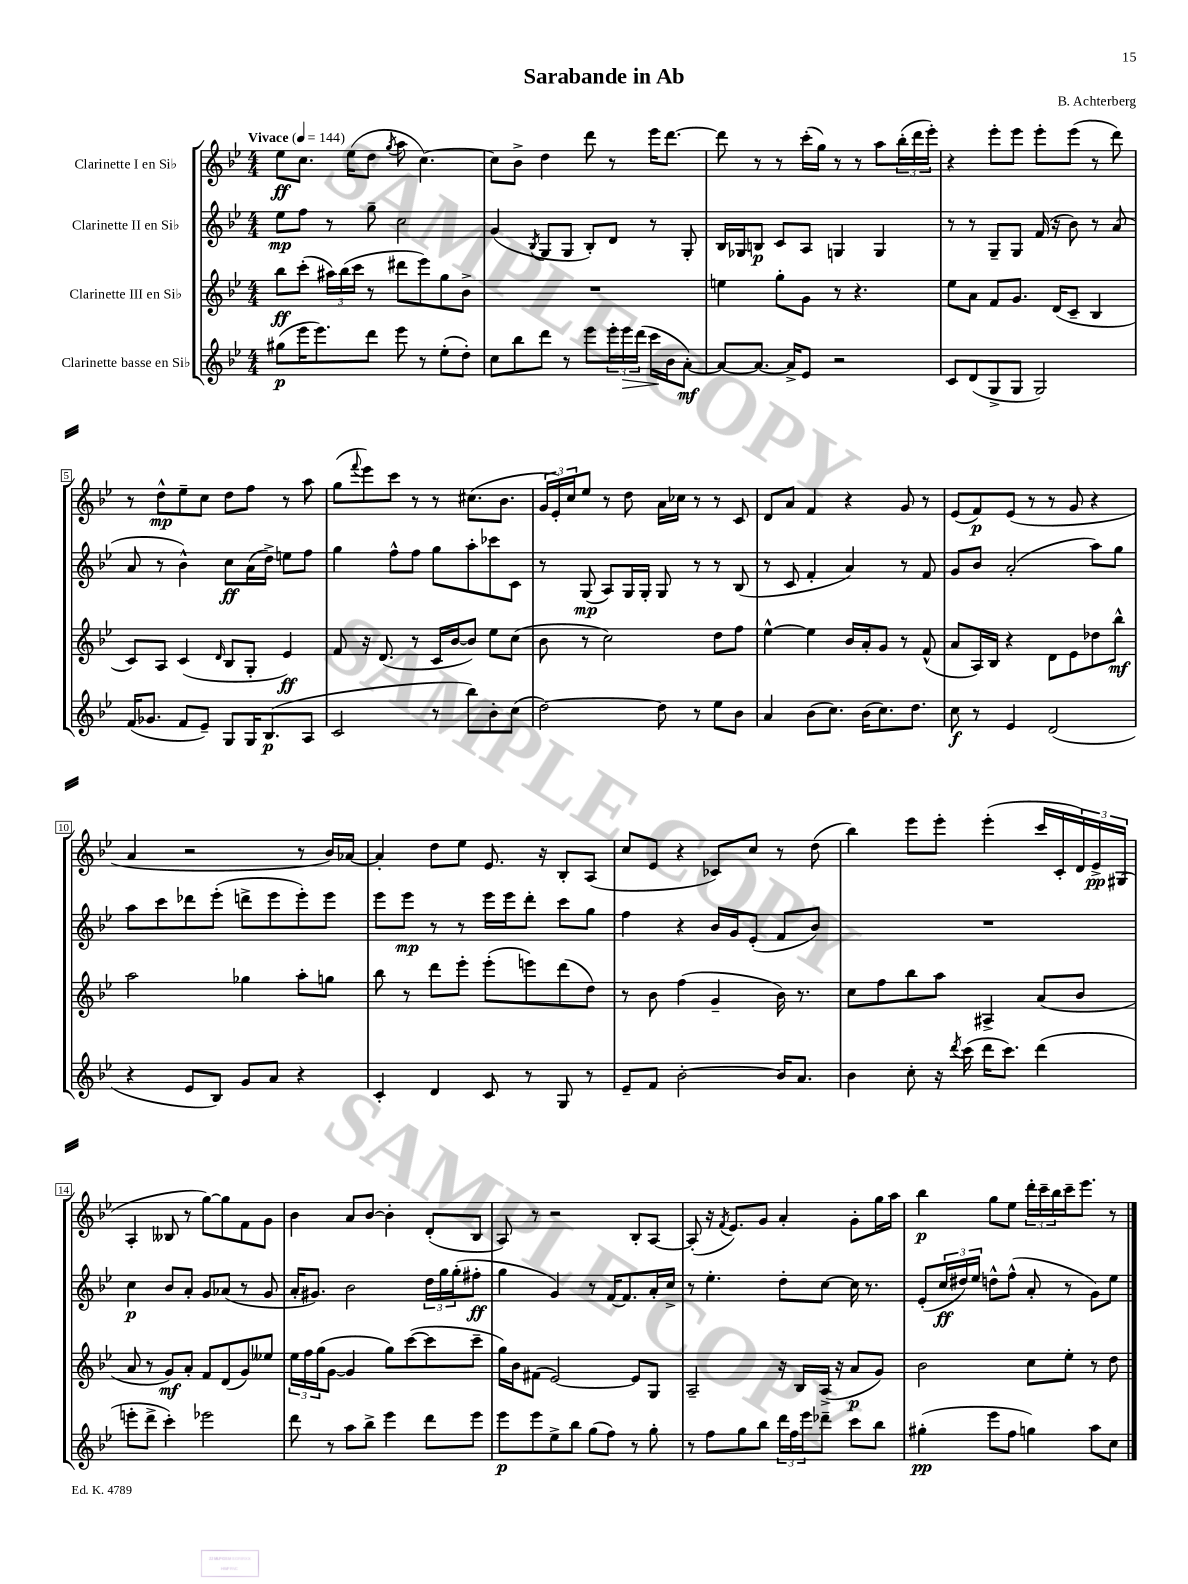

**kern	**dynam	**kern	**dynam	**kern	**dynam	**kern	**dynam
*part4	*part4	*part3	*part3	*part2	*part2	*part1	*part1
*staff4	*staff4	*staff3	*staff3	*staff2	*staff2	*staff1	*staff1
*I"Clarinette basse en Si♭	*	*I"Clarinette III en Si♭	*	*I"Clarinette II en Si♭	*	*I"Clarinette I en Si♭	*
*clefG2	*	*clefG2	*	*clefG2	*	*clefG2	*
*k[b-e-]	*	*k[b-e-]	*	*k[b-e-]	*	*k[b-e-]	*
*M4/4	*	*M4/4	*	*M4/4	*	*M4/4	*
*MM144	*	*MM144	*	*MM144	*	*MM144	*
=1	=1	=1	=1	=1	=1	=1	=1
!	!	!	!	!	!	!LO:TX:a:B:t=Vivace	!
(8gg#X\L	p	8bb-\L	ff	8ee-\L	mp	8ee-\L	ff
16eee-\K	.	(8ccc'\J	.	8ff\J	.	8.cc\J	.
8.eee-\)	.	.	.	.	.	.	.
.	.	24aa#X\LL)	.	8r	.	.	.
.	.	(24bb-\	.	.	.	.	.
.	.	.	.	.	.	(16ee-\KL	.
.	.	24ccc\JJ	.	.	.	.	.
8ddd\J	.	8r	.	8gg~\	.	8dd\J	.
.	.	.	.	.	.	8qgg/	.
8eee-\	.	8ddd#X\L	.	2cc\	.	8aa\	.
8r	.	8eee-\)	.	.	.	[4.cc\)	.
(8ee-'\L	.	8gg\	.	.	.	.	.
8dd'\J)	.	8b-^\J	.	.	.	.	.
=2	=2	=2	=2	=2	=2	=2	=2
8cc\L	.	1r	.	(4g/	.	8cc\L]	.
8bb-\	.	.	.	.	.	8b-^\J	.
.	.	.	.	8qB-/	.	.	.
8ddd\J	.	.	.	8G/L	.	4dd\	.
8r	.	.	.	8G/J	.	.	.
8eee-\L	.	.	.	8B-'/L)	.	8ddd\	.
24eee-'\L	.	.	.	8d/J	.	8r	.
!	!LO:HP:b	!	!	!	!	!	!
24eee-\	>	.	.	.	.	.	.
(24ddd\JJ	.	.	.	.	.	.	.
16ccc\LL	.	.	.	8r	.	16eee-\KL	.
16b-\J	]	.	.	.	.	[8.ddd\J	.
[8a'\J)	mf	.	.	8G'/	.	.	.
=3	=3	=3	=3	=3	=3	=3	=3
8a/L_	.	4een\	.	16B-/LL	.	8ddd\]	.
.	.	.	.	16G-X/J	.	.	.
8.a/J_	.	.	.	8Bn/J	p	8r	.
.	.	8gg'\L	.	8c/L	.	8r	.
16a^/KL]	.	.	.	.	.	.	.
8e-/J	.	8g\J	.	8A/J	.	(16ccc'\LL	.
.	.	.	.	.	.	16gg\JJ)	.
2r	.	8r	.	4Gn/	.	8r	.
.	.	4.r	.	.	.	8r	.
.	.	.	.	4G/	.	8aa\L	.
.	.	.	.	.	.	(24bb-'\L	.
.	.	.	.	.	.	24ddd\	.
.	.	.	.	.	.	24eee-'\JJ)	.
=4	=4	=4	=4	=4	=4	=4	=4
8c/L	.	8ee-\L	.	8r	.	4r	.
(8d/	.	8a\J	.	8r	.	.	.
8G^/	.	8f/L	.	8G~/L	.	8eee-'\L	.
8G/J	.	8.g/J	.	8G/J	.	8eee-\J	.
2G/)	.	.	.	(16f/	.	8eee-'\L	.
.	.	(16d/KL	.	16r	.	.	.
.	.	8c~/J	.	8b-\)	.	(8eee-\J	.
.	.	4B-/	.	8r	.	8r	.
.	.	.	.	(8a/	.	8ddd\)	.
!!LO:LB:g=z
=5	=5	=5	=5	=5	=5	=5	=5
(16f/KL	.	8c/L)	.	8a/	.	8r	.
8.g-X/J	.	.	.	.	.	.	.
.	.	8A/J	.	8r	.	8dd^^\L	mp
8f/L	.	(4c/	.	4b-^^\)	.	8ee-~\	.
8e-~/J)	.	.	.	.	.	8cc\J	.
.	.	16qqd/	.	.	.	.	.
8G/L	.	8B-/L	.	8cc\L	ff	8dd\L	.
16G/K	.	8G'/J	.	(16a\L	.	8ff\J	.
(8.B-/	p	.	.	16dd^\JJ)	.	.	.
.	.	4e-/)	ff	8een\L	.	8r	.
8A/J	.	.	.	8ff\J	.	8aa\	.
=6	=6	=6	=6	=6	=6	=6	=6
2c/	.	8f/	.	4gg\	.	(8gg\L	.
.	.	.	.	.	.	8qqfff/	.
.	.	16r	.	.	.	8eee-\)	.
.	.	(8.d/	.	.	.	.	.
.	.	.	.	8ff^^\L	.	8ccc\J	.
.	.	8r	.	8ff\J	.	8r	.
8r	.	16c/LL	.	8gg\L	.	8r	.
.	.	[16b-/J	.	.	.	.	.
8bb-\L)	.	8b-/J])	.	8aa'\	.	(8.cc#X\L	.
8b-'\	.	8ee-\L	.	8ccc-X\	.	.	.
.	.	.	.	.	.	8.b-\J	.
(8cc\J	.	(8cc\J	.	8c\J	.	.	.
=7	=7	=7	=7	=7	=7	=7	=7
[2dd\)	.	8b-\	.	8r	.	24g/LL	.
.	.	.	.	.	.	24e-'/)	.
.	.	.	.	.	.	24cc/J	.
.	.	8r	.	(8G/	mp	8ee-/J	.
.	.	2cc\)	.	8A/L)	.	8r	.
.	.	.	.	16G/L	.	8dd\	.
.	.	.	.	16G'/JJ	.	.	.
8dd\]	.	.	.	8G/	.	16a\LL	.
.	.	.	.	.	.	16cc-X\JJ	.
8r	.	.	.	8r	.	8r	.
8ee-\L	.	8dd\L	.	8r	.	8r	.
8b-\J	.	8ff\J	.	(8B-/	.	8c/	.
=8	=8	=8	=8	=8	=8	=8	=8
4a/	.	[4ee-^^\	.	8r	.	8d/L	.
.	.	.	.	8c/	.	8a/J	.
(8b-\L	.	4ee-\]	.	4f'/	.	4f/	.
8.cc\J)	.	.	.	.	.	.	.
.	.	16b-/LL	.	4a/)	.	4r	.
(16b-\KL	.	16a'/J	.	.	.	.	.
8.cc\)	.	8g/J	.	.	.	.	.
.	.	8r	.	8r	.	8g/	.
8.dd\J	.	.	.	.	.	.	.
.	.	(8f^^/	.	8f/	.	8r	.
=9	=9	=9	=9	=9	=9	=9	=9
8cc\	f	8a/L	.	8g/L	.	(8e-/L	.
8r	.	16A/L)	.	8b-/J	.	8f/)	p
.	.	16B-/JJ	.	.	.	.	.
4e-/	.	4r	.	(2a'/	.	(8e-/J	.
.	.	.	.	.	.	8r	.
(2d/	.	8d\L	.	.	.	8r	.
.	.	8e-\	.	.	.	8g/	.
.	.	8dd-X\	.	8aa\L)	.	4r	.
.	.	8bb-^^\J	mf	8gg\J	.	.	.
!!LO:LB:g=z
=10	=10	=10	=10	=10	=10	=10	=10
4r	.	2aa\	.	8aa\L	.	4a/	.
.	.	.	.	8ccc\	.	.	.
8e-/L	.	.	.	8ddd-X\	.	2r	.
8B-/J)	.	.	.	(8eee-'\J	.	.	.
8g/L	.	4gg-X\	.	8dddn^\L	.	.	.
8a/J	.	.	.	8eee-\	.	.	.
4r	.	8aa'\L	.	8eee-'\)	.	8r	.
.	.	8ggn\J	.	8eee-\J	.	16b-/LL)	.
.	.	.	.	.	.	[16a-X/JJ	.
=11	=11	=11	=11	=11	=11	=11	=11
4c'/	.	8bb-\	.	8eee-\L	.	4a-'/]	.
.	.	8r	.	8eee-\J	mp	.	.
4d/	.	8ddd\L	.	8r	.	8dd\L	.
.	.	8eee-'\J	.	8r	.	8ee-\J	.
8c/	.	(8eee-'\L	.	16eee-\LL	.	8.e-/	.
.	.	.	.	16eee-\J	.	.	.
8r	.	8eeen\)	.	8ddd'\J	.	.	.
.	.	.	.	.	.	16r	.
8G/	.	(8ddd\	.	8ccc\L	.	8B-'/L	.
8r	.	8dd\J)	.	8gg\J	.	(8A/J	.
=12	=12	=12	=12	=12	=12	=12	=12
8e-~/L	.	8r	.	4ff\	.	8cc/L	.
8f/J	.	8b-\	.	.	.	8e-/J	.
[2b-'\	.	(4ff\	.	4r	.	4r	.
.	.	4g~/	.	16b-/LL	.	8c-X/L)	.
.	.	.	.	16g/J	.	.	.
.	.	.	.	(8e-'/J	.	8cc/J	.
16b-/KL]	.	16b-\)	.	8f/L	.	8r	.
8.a/J	.	8.r	.	.	.	.	.
.	.	.	.	8b-/J)	.	(8dd\	.
=13	=13	=13	=13	=13	=13	=13	=13
4b-\	.	8cc\L	.	1r	.	4bb-\)	.
.	.	8ff\	.	.	.	.	.
8cc'\	.	8bb-\	.	.	.	8eee-\L	.
16r	.	8aa\J	.	.	.	8eee-'\J	.
8qddd/	.	.	.	.	.	.	.
(16ccc\	.	.	.	.	.	.	.
16ddd\KL	.	4A#X^/	.	.	.	(4eee-'\	.
8.ccc\J)	.	.	.	.	.	.	.
(4ddd\	.	(8a/L	.	.	.	16ccc/LL	.
.	.	.	.	.	.	16c'/	.
.	.	8b-/J	.	.	.	24d/)	.
.	.	.	.	.	.	24e-^/	pp
.	.	.	.	.	.	(24G#X/JJ	.
!!LO:LB:g=z
=14	=14	=14	=14	=14	=14	=14	=14
8eeen'\L	.	8a/	.	4cc\	p	4A'/	.
8ddd^\J	.	8r	.	.	.	.	.
4ccc'\)	.	8g/L)	mf	8b-/L	.	8B--X/	.
.	.	8a'/J	.	8a'/J	.	8r	.
2eee-X\	.	8f/L	.	8g/L	.	[8gg\L)	.
.	.	(8d/	.	(8a-X/J	.	8gg\]	.
.	.	8g/)	.	8r	.	8f\	.
.	.	8ee--X/J	.	8g/	.	8g\J	.
=15	=15	=15	=15	=15	=15	=15	=15
8ddd\	.	24ee-\LL	.	16a'/KL	.	4b-\	.
.	.	24ff\	.	.	.	.	.
.	.	.	.	8.g#X/J)	.	.	.
.	.	(24gg\J	.	.	.	.	.
8r	.	[8g\J	.	.	.	.	.
8aa\L	.	4g/]	.	2b-\	.	8a/L	.
8bb-^\J	.	.	.	.	.	[8b-/J	.
4eee-\	.	8gg\L)	.	.	.	4b-'\]	.
.	.	([8ccc\	.	.	.	.	.
8ddd\L	.	8ccc\]	.	24dd\LL	.	(8d'/L	.
.	.	.	.	24gg\	.	.	.
.	.	.	.	(24gg'\J	.	.	.
8eee-\J	.	8ccc~\J	.	8ff#X'\J	ff	8B-/J	.
=16	=16	=16	=16	=16	=16	=16	=16
8eee-\L	p	16gg\LL)	.	4gg\	.	8A/)	.
.	.	16b-\J	.	.	.	.	.
8eee-\	.	(8f#X\J	.	.	.	8r	.
8ee-^\	.	[2e-/)	.	4g/)	.	2r	.
8bb-\J	.	.	.	.	.	.	.
(8gg\L	.	.	.	8r	.	.	.
8ff\J)	.	.	.	[16f/KL	.	.	.
.	.	.	.	8.f/]	.	.	.
8r	.	8e-/L]	.	.	.	8B-'/L	.
8gg'\	.	8G/J	.	16a'/L	.	[8A/J	.
.	.	.	.	16cc^/JJ	.	.	.
=17	=17	=17	=17	=17	=17	=17	=17
8r	.	2A~/	.	8r	.	(8A'/]	.
8ff\L	.	.	.	4.ee-'\	.	16r	.
.	.	.	.	.	.	8qf/	.
.	.	.	.	.	.	8.e-/L)	.
8gg\	.	.	.	.	.	.	.
8bb-\J	.	.	.	.	.	8g/J	.
24ddd\LL	.	16r	.	8dd'\L	.	4a'/	.
24ff\	.	.	.	.	.	.	.
.	.	16B-/LL	.	.	.	.	.
24eee-\J	.	.	.	.	.	.	.
8ddd-X~\J	.	(16A^/JJ	.	[8cc\J	.	.	.
.	.	16r	.	.	.	.	.
8ccc\L	.	8a/L	p	16cc\]	.	8g'\L	.
.	.	.	.	8.r	.	.	.
8bb-\J	.	8g/J)	.	.	.	16gg\L	.
.	.	.	.	.	.	16aa\JJ	.
=18	=18	=18	=18	=18	=18	=18	=18
(4gg#X'\	pp	2b-\	.	(8e-'/L	.	4bb-\	p
.	.	.	.	24cc/L	ff	.	.
.	.	.	.	24dd#X/)	.	.	.
.	.	.	.	24ee-/JJ	.	.	.
8eee-\L	.	.	.	8ddn^^\L	.	8gg\L	.
8ff\J	.	.	.	(8ff^^\J	.	8ee-\J	.
4ggn\)	.	8cc\L	.	8a'/	.	24ddd'\LL	.
.	.	.	.	.	.	24ccc~\	.
.	.	.	.	.	.	24bb-\	.
.	.	8ee-'\J	.	8r	.	16ccc~\J	.
.	.	.	.	.	.	8.eee-\J	.
8aa\L	.	8r	.	8g\L)	.	.	.
8cc\J	.	8dd\	.	8ee-\J	.	8r	.
==	==	==	==	==	==	==	==
*-	*-	*-	*-	*-	*-	*-	*-
